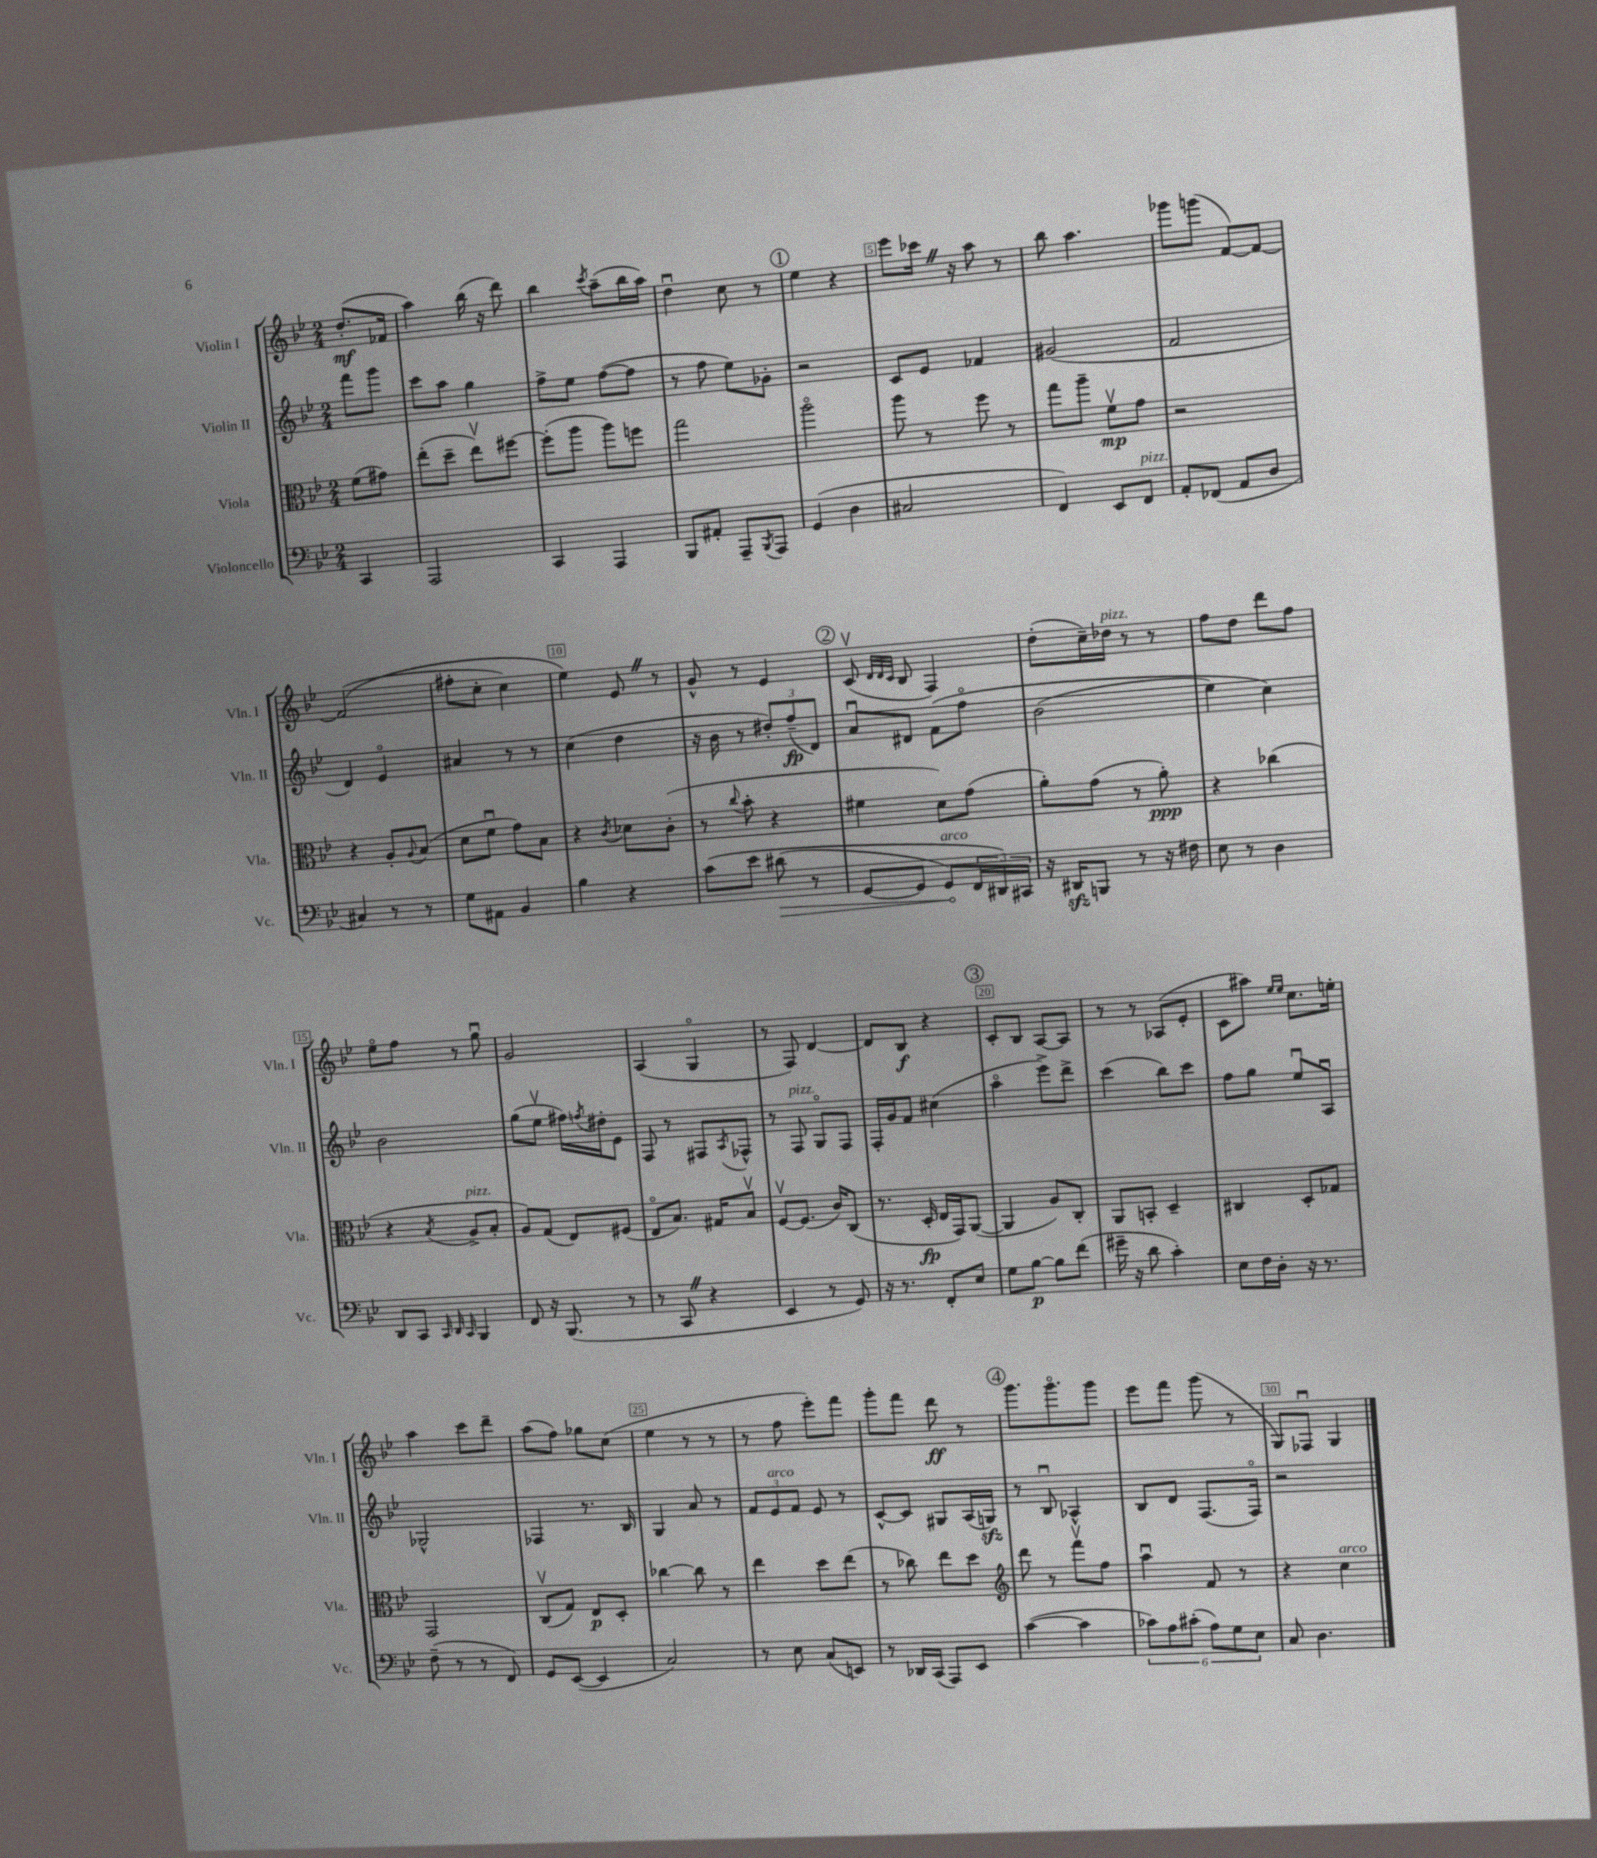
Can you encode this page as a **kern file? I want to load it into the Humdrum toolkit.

**kern	**kern	**kern	**kern
*staff4	*staff3	*staff2	*staff1
*clefF4	*clefC3	*clefG2	*clefG2
*k[b-e-]	*k[b-e-]	*k[b-e-]	*k[b-e-]
*M2/4	*M2/4	*M2/4	*M2/4
4CC/	(8f\L	8fff\L	(8.dd'/L
.	8g#\J)	8ggg\J	.
.	.	.	16f-/Jk
=	=	=	=
2AAA/	(8ee-'\L	8ccc\L	4aa\)
.	8dd~\J	8aa\J	.
.	8ee-v\L)	4gg\	(16bb-\
.	.	.	16r
.	[8ff#\J	.	8ddd\)
=	=	=	=
4CC/	(8ff#'\]L	8ff^\L	4bb-\
.	8aa\J	8ee-\J	.
.	.	.	8qccc/
4AAA/	8aa\L)	([8ff\L	(8aa~\L
.	8ff\J	8ff\]J	16bb-\L
.	.	.	16aa\JJ)
=	=	=	=
8BBB-/L	2gg\	8r	4ddu\
8AA#'/J	.	8ff\	.
8AAA~/L	.	8ee-\L)	8cc\
8qBBB-/	.	.	.
8AAA/J	.	8g-'\J	8r
=	=	=	=
(4GG/	2aao\	2r	4ee-\
4D\	.	.	4r
=	=	=	=
2C#/	8aa\	8c/L	8eee-\L
.	8r	8e-/J	16ccc-\Jk
.	.	.	16r
.	8ff\	4f-/	8aa\
.	8r	.	8r
=	=	=	=
4FF/)	8gg\L	(2g#/	8bb-\
.	8aa~\J	.	4.aa\
8EE-/L	8fv\L	.	.
8FF/J	8g\J	.	.
=	=	=	=
8AA'/L	2r	2f/	8ggg-\L
(8FF-/J	.	.	(8ggg\J
8AA/L	.	.	[8f/L)
8D/J	.	.	8f/_J
=	=	=	=
4C#/)	4r	4d/)	&((2f/]
8r	8A'/L	4e-o/	.
.	8qqA/	.	.
8r	(8B-/J	.	.
=	=	=	=
8G\L	8d\L	4a#/	8ff#'\L
8AA#\J	8fu\J	.	8cc'\J
4BB-/	8g\L)	8r	4cc\)
.	8B-\J	8r	.
=	=	=	=
4B-\	4r	(4cc\	4ee-\&)
.	8qc/	.	.
4r	8d-\L	4dd\	8e-/
.	(8c'\J	.	8r
=	=	=	=
&(8c\L	8r	16r	8g^^/
.	.	16b-\	.
.	8qqcc/	.	.
8e-\J	8b-'\	8r	8r
(8d#\	4r	12dd#'/L)	4e-/
.	.	(12ff~/	.
8r	.	.	.
.	.	12d/J)	.
=	=	=	=
[8GG/L	4f#\	8au/L	(8cv/
.	.	.	32qqd/LLL
.	.	.	32qqd/
.	.	.	32qqc/JJJ
8GG/]J	.	8d#/J	8B-/
8GG/L)	8d\L)	&(8f\L	4F/)
24FF/L	(8g\J	8ffo\J	.
24DD#/&)	.	.	.
24CC#/JJ	.	.	.
=	=	=	=
16r	8a'\L)	(2b-\	(8dd'\L
16DD#/LK	.	.	.
8BBB/J	(8g\J	.	16cc~\L)
.	.	.	16dd-\JJ
8r	8r	.	8r
16r	8a'\)	.	8r
16F#\	.	.	.
=	=	=	=
8E-\	4r	4ee-\)	8ff\L
8r	.	.	8dd\J
4D\	(4cc-\	4cc\&)	8ddd\L
.	.	.	8ff\J
=	=	=	=
8DD/L	4r	2b-\	8ee-o\L
8CC/J	.	.	8ff\J
32qqCC/	.	.	.
32qqDD/	.	.	.
32qqCC/	8qB-/	.	.
4BBB-/	8A^/L	.	8r
.	8B-'/J	.	8ggu\
=	=	=	=
8FF/	8A/L)	(8gg\L	2g/
16r	(8G/J	8ee-v\J	.
(8.BBB-/	.	.	.
.	8E-/L)	16ff#\LL)	.
.	.	8qff/	.
.	.	16dd#'\J	.
8r	(8F#/J	8e-\J	.
=	=	=	=
8r	8E-o/L	8F/	(4A/
8CC/	8.B-/J)	8r	.
4r	.	8F#/L	4Go/
.	16G#/LK	.	.
.	.	8qA/	.
.	8B-v/J	8F-^^/J	.
=	=	=	=
4EE-/	[8Fv/L	8r	8r
.	(8.F/]J	8F/	8F/)
8r	.	8Go/L	[4d/
.	16c/LK)	.	.
8GG/)	(8C/J	8F/J	.
=	=	=	=
16r	8.r	16F'/LL	8d/]L
8.r	.	16g/J	.
.	.	8f/J	8B-/J
.	16D'/	.	.
8FF'/L	16E-/LL	(4cc#\	4r
.	16GG/J)	.	.
8E-/J	([8AA/J	.	.
=	=	=	=
8G\L	4AA/]	4aao\	8c'/L
[8B-\J	.	.	8B-/J
8B-\]L	8A/L)	8eee-^\L)	[8A/L
(8f\J	8C'/J	8ddd^\J	8A/]J
=	=	=	=
16g#~\	8AA/L	(4ccc\	8r
16r	.	.	.
8d\	8BB'/J	.	8r
4c'\)	4D~/	8bb-\L)	(8A-/L
.	.	8ccc\J	8e-'/J
=	=	=	=
8E-\L	4C#/	8ff\L	8c\L
16F\L	.	8gg\J	8aa#\J)
16D'\JJ	.	.	.
.	.	.	16qqee-/LL
.	.	.	16qqee-/JJ
16r	8D'/L	8ee-u/L	8.cc\L
8.r	.	.	.
.	8G-/J	8Au/J	.
.	.	.	16ee'\Jk
=	=	=	=
(8F~\	2GG/	2G-^^/	4aa\
8r	.	.	.
8r	.	.	8ccc\L
8FF/)	.	.	8ddd~\J
=	=	=	=
8GG/L	(8Cv/L	4F-/	(8aa\L
([8EE-/J	8G/J)	.	8ff\J)
4EE-/]	8E-/L	8.r	8gg-\L
.	8D'/J	.	(8cc\J
.	.	16B-/	.
=	=	=	=
2C/)	[4cc-\	4G/	4ee-\
.	8cc-\]	8a/	8r
.	8r	8r	8r
=	=	=	=
8r	4ee-\	12f/L	8r
.	.	12e-/	.
8E-\	.	.	8ff\
.	.	12f/J	.
(8C/L	8dd\L	8e-/	8eee-'\L)
8EE/J)	(8ee-\J	8r	8fff\J
=	=	=	=
8r	8r	[8c^^/L	8ggg'\L
16DD-/LL	8cc-\)	8c/]J	8fff\J
(16CC/JJ	.	.	.
8AAA/L)	8ee-\L	8G#/L	8ddd\
8EE-/J	8dd\J	(16A/L	8r
.	.	16G/JJ)	.
=	=	=	=
*	*clefG2	*	*
([4c\	8ddd\	8r	8.ggg\L
.	8r	8B-u/	.
.	.	.	8.gggo\
4c\]	8fffv\L	4A-^^/	.
.	8ff\J	.	8ggg\J
=	=	=	=
12c-\L)	4aau\	8B-/L	8eee-\L
12A\	.	.	.
.	.	8d/J	8fff\J
(12c#'\J	.	.	.
12A\L)	8f/	(8.F/L	(8ggg\
12G\	.	.	.
.	8r	.	8r
12E-\J	.	.	.
.	.	16Fo/Jk)	.
=	=	=	=
8C/	4r	2r	8G/L)
4.D\	.	.	8F-u/J
.	4cc\	.	4G/
==	==	==	==
*-	*-	*-	*-
